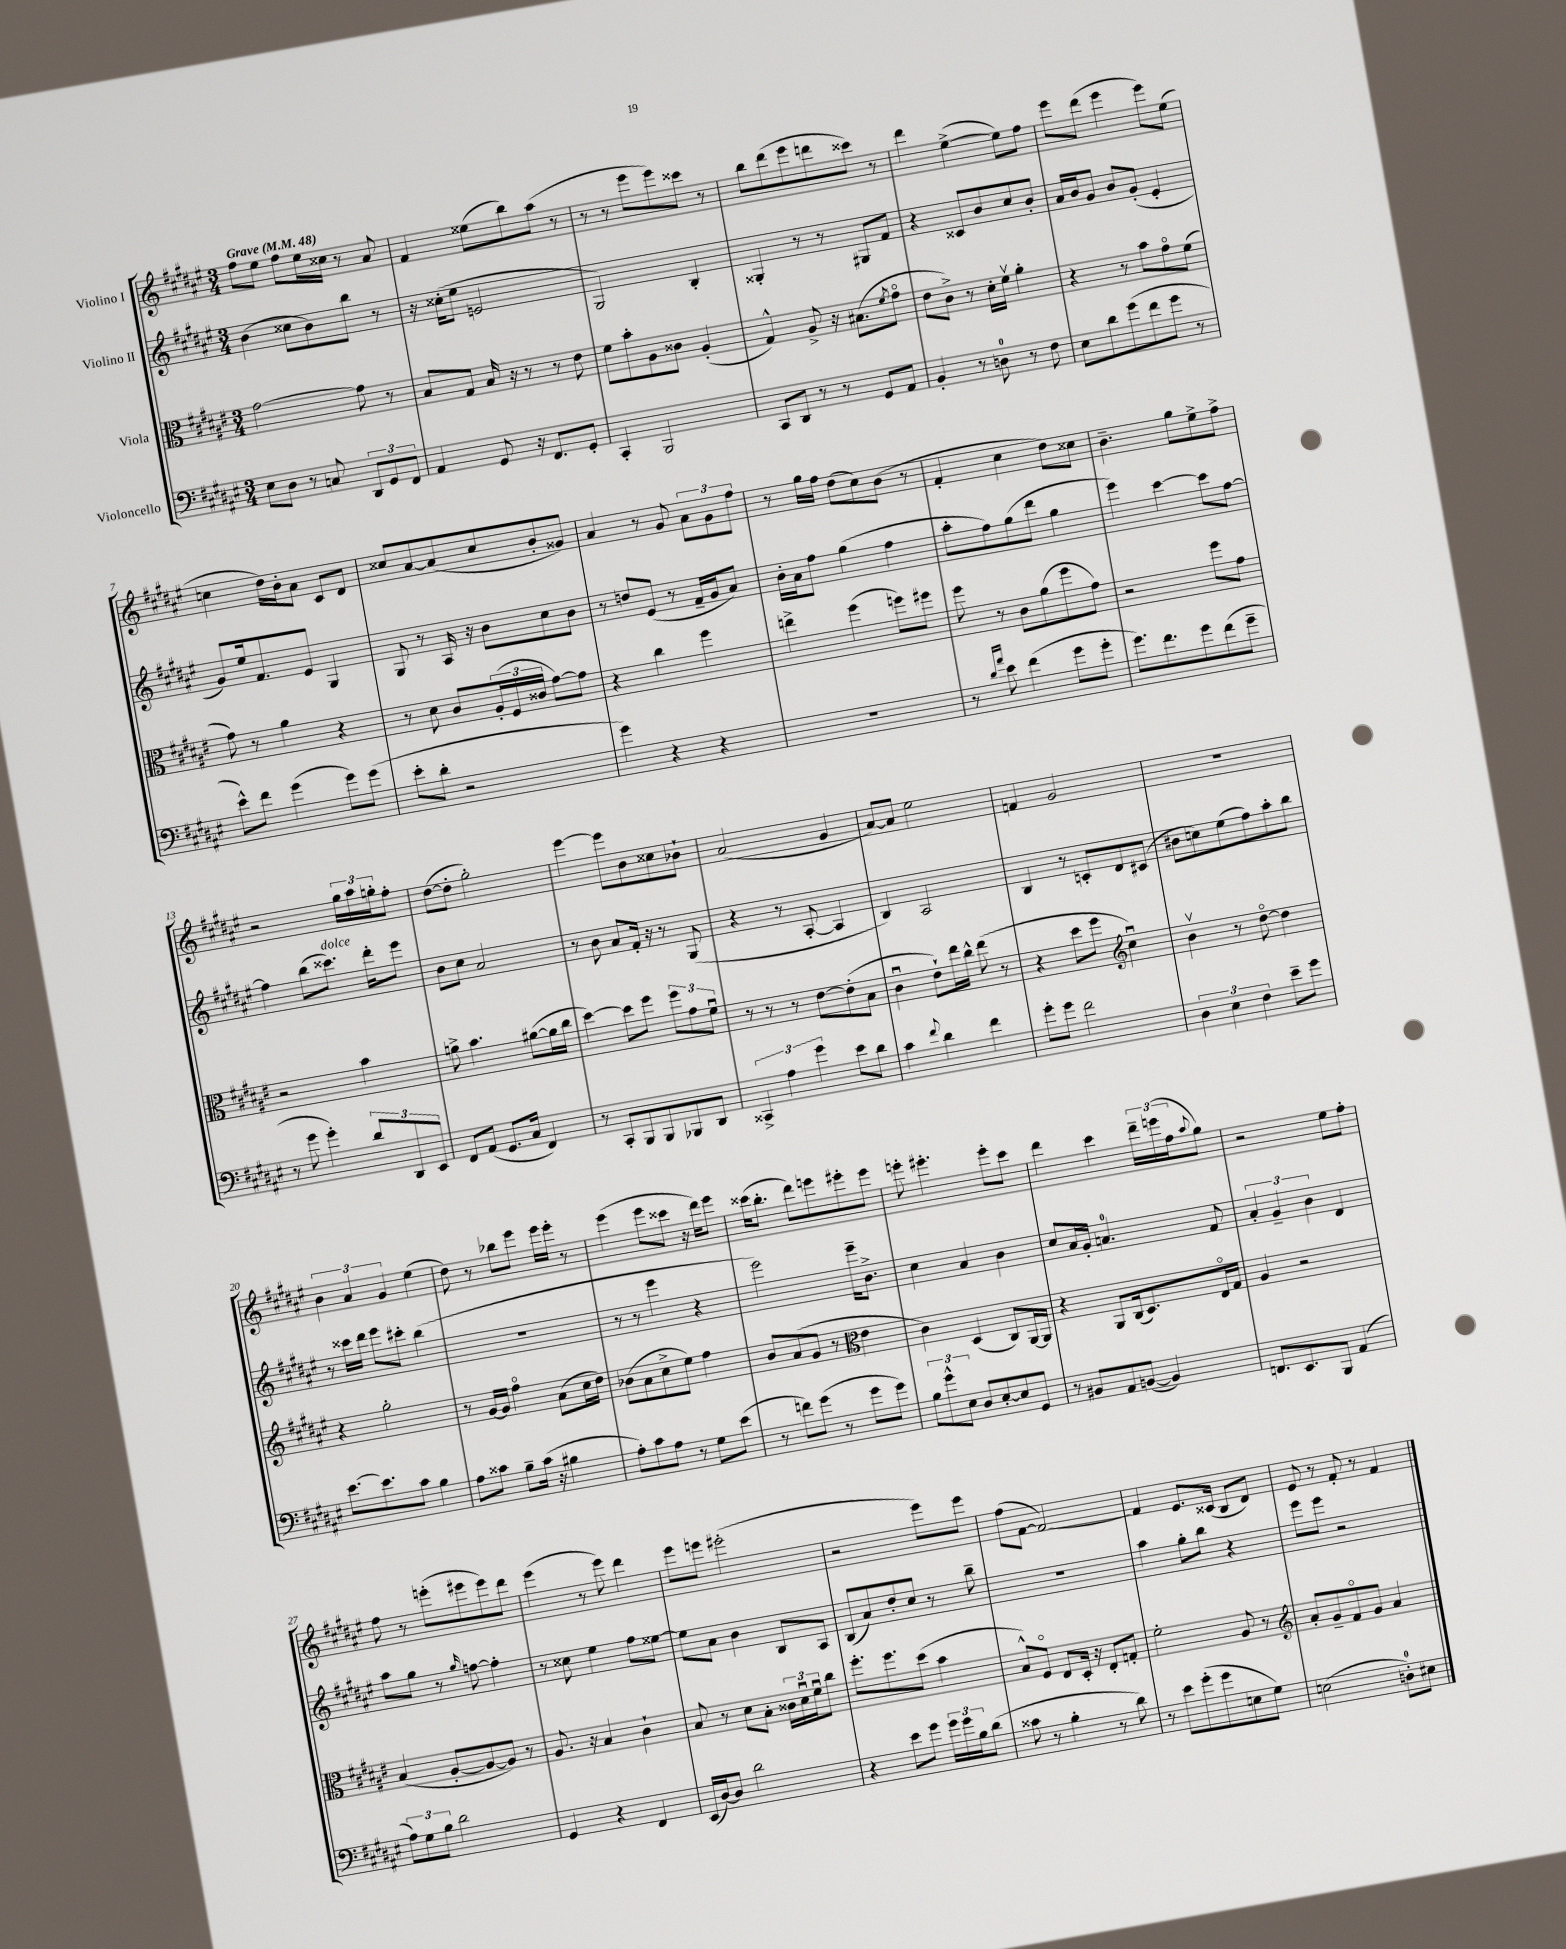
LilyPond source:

<<
\new StaffGroup <<
\new Staff = "s0" \with { instrumentName = "Violino I" } {
    \clef treble \key fis \major \numericTimeSignature \time 3/4 \tempo "Grave" 4 = 48
    fis''8 eis''8 fis''8 eis''16 cisis''16 r8 ais'8 |
    fis'4 eisis''8( b''8) ais''8( r8 |
    r8 r8 eis'''8 eis'''8) cisis'''8 r8 |
    b''8 dis'''8( eis'''8 d'''8 cisis'''8) r8 |
    dis'''4 eis''4~->( eis''8) fis''8 |
    eis'''8 dis'''8( eis'''4 eis'''8) eis''8( |
    c''4 dis''16) b'16-. ais'8 cis'8 dis'8 |
    cisis''8 ais'8~ ais'8( cisis''8 b'8-. gisis'8) |
    ais'4 r8 gis'8 \tuplet 3/2 { ais'8 gis'8 fis''8 } |
    r8 gis''16 fis''16 dis''8( cis''8) b'8( r8 |
    fis'4-. cis''4 dis''8) cisis''8 |
    b'4.-- gis''8 eis''8-> fis''8-> |
    r2 \tuplet 3/2 { gis''16 ais''16 g''16-. } fis''8-. |
    dis''8~( dis''8-. gis''2-.) |
    eis'''4~ eis'''8 b'8 cisis''8 bes'8-! |
    ais'2( gis'4 |
    ais'8~) ais'8 eis''2 |
    f'4 gis'2 |
    R2. |
    \tuplet 3/2 { b'4 ais'4 gis'4 } eis''4( |
    dis''8) r8 bes''8 eis'''8 eis'''16 eis'''16-. r8 |
    eis'''4( eis'''8 cisis'''8 r16 dis'''16) eis'''8 |
    cisis'''16( b''8.-. dis'''8) e'''8 eis'''8-. eis'''8 |
    e'''8-. eis'''4.-. eis'''8-. cis'''8 |
    dis'''4 cis'''4 \tuplet 3/2 { dis'''16-- e'''16( fis''16 } \appoggiatura { ais''8 } gis''8) |
    r2 eis''8 fis''8-. |
    fis''8 r8 e'''8-.( eis'''8 eis'''8) dis'''8 |
    eis'''4( r8 eis'''8) dis'''4 |
    eis'''8 e'''8 eis'''2-.( |
    r2 eis'''8) eis'''8 |
    fis''8( fis'8~ fis'2~) |
    fis'4 eis'8. cisis'16( b8 dis'8) |
    eis'8 r8 fis'8-. r8 fis'4 \bar "|." |
}
\new Staff = "s1" \with { instrumentName = "Violino II" } {
    \clef treble \key fis \major \numericTimeSignature \time 3/4
    b'4( cisis''8 b'8) b''8 r8 |
    r16 cisis''16-.( eis''8 e'2 |
    gis2) b4-. |
    gisis4-. r8 r8 gis8 fis'8 |
    r4 cisis'8 b'8 cis''8 b'8-. |
    ais'16 b'16 gis'8 b'8 gis'8-.( eis'4-. |
    gis'8) eis''16 fis'8. eis'8 gis4 |
    gis8 r8 ais16 r16 b'8 cis''8 b'8 |
    r8 d''8 eis'8( r8 fis'16-- gis'16 ais'8) |
    b'16-. ais'16 fis''8 gis''4( fis''4 |
    ais''8-. fis''8) gis''8( dis'''8 gis''4 |
    eis'''4) cis'''4~ cis'''8 fis''8~ |
    fis''4 b''8( cisis'''8.^\markup { \italic "dolce" }) dis'''16-. eis'''8 |
    b'8 cis''8 ais'2 |
    r8 b'8 ais'8 fis'16-. r16 r8 gis8( |
    r4 r8 ais8~-. ais4 |
    b4) ais2 |
    b4 r8 c'8-. dis'8 cis'8( |
    bis'8 c''8) eis''8( fis''8) ais''8-. b''8 |
    r8 cisis'''16 dis'''16 eis'''8 cis'''8-. b''4( |
    R2. |
    r8 r8 eis'''4 r4 |
    eis'''2) eis'''16-- b'8.-> |
    cis''4 ais'4 b'4 |
    cis''8 ais'16 gis'16-. a'4.-0 fis'8 |
    \tuplet 3/2 { ais'4-. gis'4-- b'4 } dis'4 |
    ais''8 gis''8 r8 \grace { gis''16 } f''8~ f''4-. |
    r8 cisis''8 eis''4 fis''8 eisis''8~ |
    eisis''8 ais'8 b'4 b8 ais8 |
    b8( ais'8) dis''8-. cis''8 r8 b''8-- |
    R2. |
    ais''4 gis''8-. b''8 r4 |
    eis'''8 eis'''8 r2 \bar "|." |
}
\new Staff = "s2" \with { instrumentName = "Viola" } {
    \clef alto \key fis \major \numericTimeSignature \time 3/4
    gis'2~ gis'8 r8 |
    b8 gis8 b16 r16 r8 r8 eis'8 |
    fis'8 b'8-. ais8 cisis'8 ais4-.( |
    gis4-^) ais8-> r16 bis8.( \acciaccatura { fis'8 } gis'8\flageolet |
    eis'8 cis'8->) r8 dis'16-. fis'16\upbow ais'4-. |
    r4 r8 b'8 gis'8\flageolet fis'8( |
    gis'8) r8 ais'4 r4 |
    r8 dis'8 cis'8 \tuplet 3/2 { ais16-.( fis16 cisis'16 } gis'8~) gis'8 |
    r4 cis''4 fis''4 |
    e''4-> fis''4( f''8) fis''8 |
    fis''8 r8 cis'8 ais'8( fis''8 gis'8) |
    r2 fis''8 gis'8 |
    r2 b'4 |
    a'8-> b'4. ais'8~( ais'16 cis''16 |
    dis''4~) dis''8 fis''8 \tuplet 3/2 { fis''8 gis'8 fis'8\downbow } |
    r8 r8 r8 eis'8~ eis'8-.( b8 |
    cis'4\downbow eis'8-!) eis''16 cis''16-^ eis''8( r8 |
    r4 dis''8 fis''8 \clef treble cis''4\downbow) |
    b'4\upbow r8 dis''8~\flageolet dis''4 |
    r4 gis''2-. |
    r8 gis'16~ gis'16 fis''4\flageolet ais'8( cis''16 dis''16) |
    bes'8( ais'8 cis''8-> eis''8) fis''4 |
    b'8 ais'8( gis'8 r8 \clef alto eis'4 |
    cis'4) dis4( cis8) ais,16~ ais,16 |
    r4 ais,8 cis16( dis8.) eis16\flageolet gis16 |
    ais4 r2 |
    b4( ais8~-. ais8~ ais8) r8 |
    ais8. r16 b4 cis'4-! |
    b8 r8 dis'8 b8-. \tuplet 3/2 { cisis'16 dis'16\downbow fis'16\downbow } cis''8 |
    fis''8.-. fis''8. dis''8( b'4 |
    b8-^) fis8\flageolet eis8 dis16-. r16 eis8-. g8-. |
    fis'2-. ais8 r8 |
    \clef treble ais'8-. gis'8-- fis'8\flageolet gis'8 ais'4 \bar "|." |
}
\new Staff = "s3" \with { instrumentName = "Violoncello" } {
    \clef bass \key fis \major \numericTimeSignature \time 3/4
    eis8 dis8 r8 c8 \tuplet 3/2 { dis,8 gis,8 fis,8 } |
    ais,4 gis,8 r16 fis,8. gis,8-. |
    cis,4-. b,,2 |
    cis,8 dis,8 r8 r8 gis,8 ais,8 |
    b,4-. r8 d8-0 r8 fis8 |
    eis8 dis'8 gis'8( fis'8 gis'8 r8 |
    eis'8-^) fis'8 gis'4( gis'8) gis'8( |
    eis'8-. dis'8-. r2 |
    gis'4) r4 r4 |
    R2. |
    r8 \grace { dis'16 ais'16 } eis'8 fis'4( gis'8 gis'8-. |
    gis'8.) fis'8. gis'8 fis'8( gis'8-- |
    r8 gis'8 gis'4-.) \tuplet 3/2 { dis'8 dis,8 eis,8 } |
    fis,8 ais,8( gis,8. cis16 fis,4) |
    r8 cis,8-. b,,8 b,,8 bes,,8 dis,8 |
    \tuplet 3/2 { cisis,4-> ais4 gis'4 } eis'8 dis'8 |
    cis'4 \appoggiatura { fis'8 } dis'4 fis'4 |
    gis'8-. gis'8 fis'2 |
    \tuplet 3/2 { dis4 eis4 fis4 } eis'8-- gis'8 |
    eis'8.~ eis'8. cis'8 b4 |
    ais8 cisis'8 b8-- cisis'16( r16 bis4 |
    ais8-.) cis'8 ais8 r8 gis8 eis'8( |
    r8 f'8) gis'8( r8 gis'8 gis'8) |
    \tuplet 3/2 { b8 gis'8-^ eis8 } dis8 eis8~-. eis8 gis,8 |
    r8 bis,8 ais,8 b,8~( b,4) |
    f,8. eis,8. b,,8 ais,4( |
    \tuplet 3/2 { ais8) gis8 b8 } dis'2 |
    gis,4 r4 fis,4 |
    eis,16( dis16~) dis8 dis'2 |
    r4 eis'8 gis'8 \tuplet 3/2 { gis'16 gis'16 b16 } dis'8( |
    cisis'8 r8 b4-. r8 dis'8) |
    r8 eis'8 gis'8-.( gis'8 e8 gis8) |
    e2( d8-0-.) eis8 \bar "|." |
}
>>
>>
